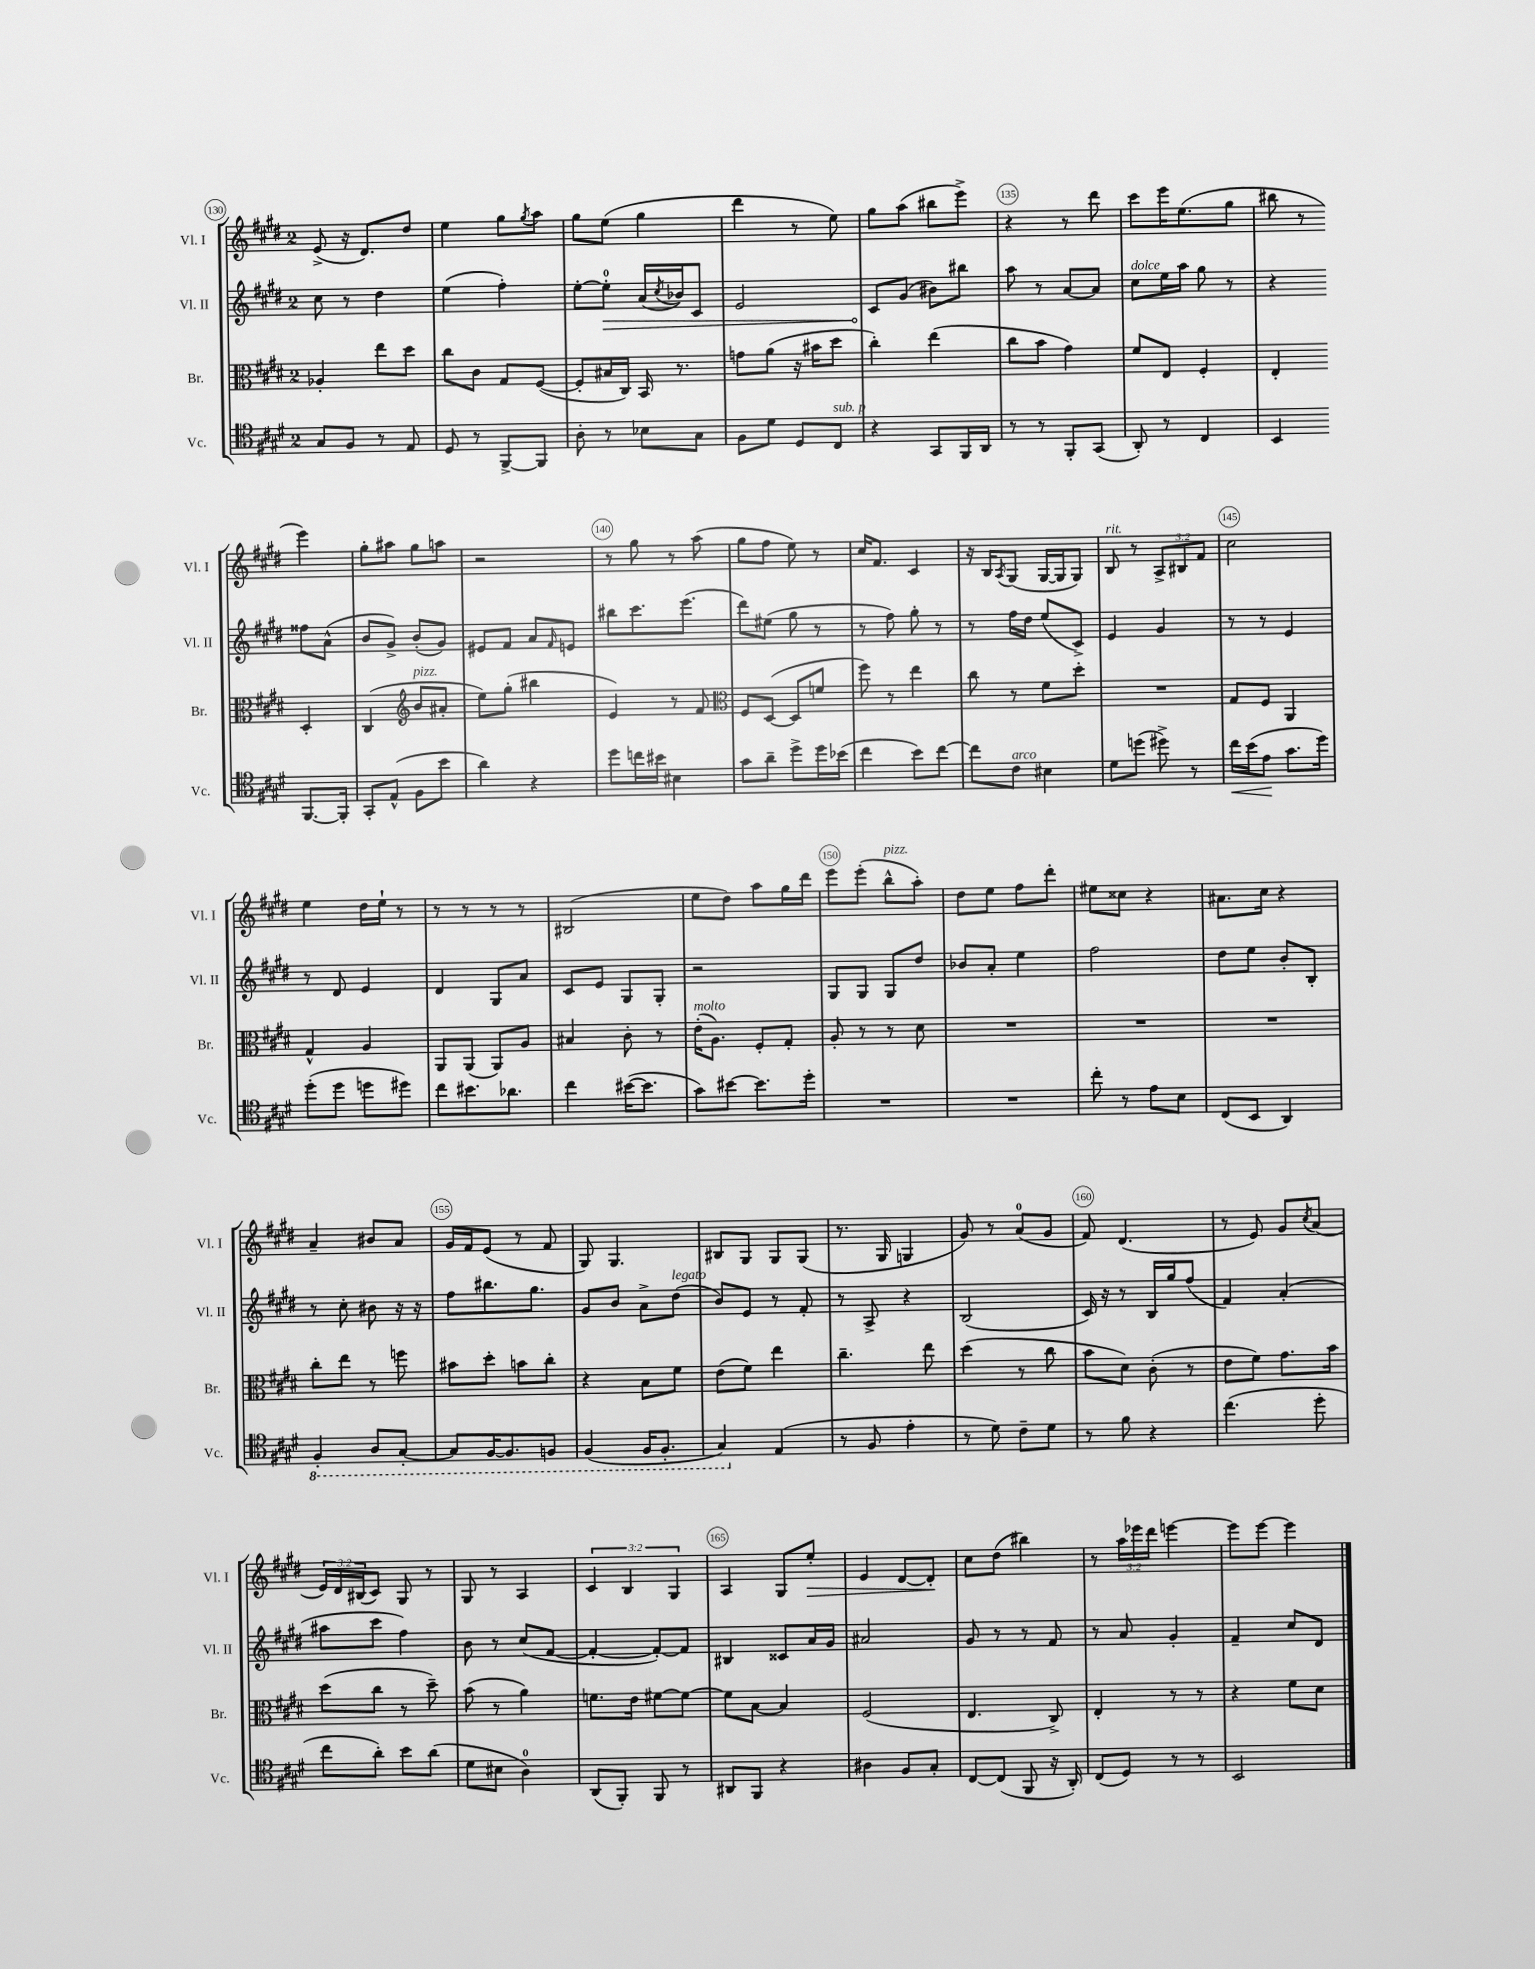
<<
\new StaffGroup <<
\new Staff = "s0" \with { instrumentName = "Vl. I" shortInstrumentName = "Vl. I" } {
    \clef treble \key e \major \once \override Staff.TimeSignature.style = #'single-digit \time 2/4 \override Staff.TupletNumber.text = #tuplet-number::calc-fraction-text
    e'8->( r16 dis'8.) dis''8 |
    e''4 gis''8 \acciaccatura { gis''8 } a''8 |
    gis''8 e''8( gis''4 |
    dis'''4 r8 e''8) |
    gis''8 a''8( bis''8 e'''8->) |
    r4 r8 dis'''8 |
    cis'''8 e'''16 e''8.( gis''8 |
    bis''8 r8 e'''4) |
    gis''8-. ais''8 gis''8 a''8 |
    r2 |
    r8 gis''8 r8 a''8( |
    gis''8 fis''8 e''8) r8 |
    cis''16 fis'8. cis'4 |
    r16 b16 \acciaccatura { a8 } gis8( gis16~ gis16 gis8) |
    b8^\markup { \italic "rit." } r8 \tuplet 3/2 { a8-> bis8 fis'8 } |
    cis''2 |
    e''4 dis''16 e''16-! r8 |
    r8 r8 r8 r8 |
    bis2( |
    e''8 dis''8) a''8 gis''16 dis'''16 |
    e'''8 e'''8-.( b''8-^^\markup { \italic "pizz." } a''8-.) |
    dis''8 e''8 fis''8 dis'''8-. |
    eis''8 cisis''8 r4 |
    ais'8. cis''16 r4 |
    a'4-- bis'8 a'8 |
    gis'16 fis'16 e'8( r8 fis'8 |
    gis8) gis4. |
    bis8 gis8 gis8 gis8( |
    r8. gis16 g4 |
    gis'8) r8 a'8-0( gis'8 |
    fis'8) dis'4.( |
    r8 e'8) gis'8 \acciaccatura { cis''8 } a'8( |
    \tuplet 3/2 { e'16) dis'16 bis16( } cis'8) gis8 r8 |
    gis8 r8 a4 |
    \tuplet 3/2 { cis'4 b4 gis4 } |
    a4 gis8 e''8-.\> |
    e'4 dis'8~ dis'8-.\! |
    cis''8 dis''8( bis''4) |
    r8 \tuplet 3/2 { a''16 ees'''16 dis'''16 } e'''4~ |
    e'''8 e'''8~ e'''4 \bar "|." |
}
\new Staff = "s1" \with { instrumentName = "Vl. II" shortInstrumentName = "Vl. II" } {
    \clef treble \key e \major \once \override Staff.TimeSignature.style = #'single-digit \time 2/4
    cis''8 r8 dis''4 |
    e''4( fis''4-.) |
    e''8~-. \once \override Hairpin.circled-tip = ##t e''8-0-.\> a'16( \acciaccatura { cis''8 } bes'16) cis'8 |
    e'2 |
    cis'8\! gis'8( bis'8) bis''8 |
    a''8 r8 a'8~ a'8 |
    cis''8^\markup { \italic "dolce" } e''16 a''16 gis''8 r8 |
    r4 fisis''8 a'8-^( |
    b'8 gis'8->) b'8-.( gis'8) |
    eis'8 fis'8 a'8 \grace { fis'16 } e'8 |
    bis''8 cis'''8. e'''8.( |
    dis'''8) eis''8( gis''8 r8 |
    r8 fis''8) gis''8-. r8 |
    r8 fis''16 dis''16 e''8( cis'8->) |
    e'4 gis'4 |
    r8 r8 e'4 |
    r8 dis'8 e'4 |
    dis'4 gis8 a'8 |
    cis'8 e'8 gis8 gis8-. |
    r2 |
    gis8 gis8 gis8 dis''8 |
    bes'8 a'8-. e''4 |
    fis''2 |
    dis''8 e''8 b'8-. b8-. |
    r8 cis''8-. bis'8 r16 r16 |
    fis''8 bis''8. gis''8. |
    gis'8 b'8 a'8-> dis''8^\markup { \italic "legato" }( |
    b'8) e'8 r8 fis'8-. |
    r8 a8-> r4 |
    b2( |
    cis'16) r16 r8 b16 gis''16 fis''8( |
    fis'4) a'4-.( |
    ais''8 cis'''8 fis''4) |
    b'8 r8 cis''8( fis'8~ |
    fis'4~-. fis'8~-.) fis'8 |
    bis4 cisis'8 a'16 gis'16 |
    ais'2 |
    gis'8 r8 r8 fis'8 |
    r8 a'8 gis'4-. |
    fis'4-- cis''8 dis'8 \bar "|." |
}
\new Staff = "s2" \with { instrumentName = "Br." shortInstrumentName = "Br." } {
    \clef alto \key e \major \once \override Staff.TimeSignature.style = #'single-digit \time 2/4
    aes4-. e''8 dis''8 |
    cis''8 cis'8 gis8 fis8~( |
    fis8-. bis16 cis16) b,16 r8. |
    g'8 a'8( r16 bis'16 dis''8 |
    cis''4-.) e''4( |
    cis''8 b'8 gis'4) |
    fis'8 e8 fis4-. |
    e4-. dis4-. |
    cis4( \clef treble b'8^\markup { \italic "pizz." } ais'8-. |
    e''8) gis''8-.( bis''4 |
    e'4) r8 fis'8 |
    \clef alto fis8 dis8~( dis8 f'8 |
    fis''8) r8 e''4 |
    cis''8 r8 fis'8 dis''8-. |
    R2 |
    gis8 fis8 a,4 |
    gis4-^ a4 |
    a,8 a,8( a,8) a8 |
    bis4 cis'8-. r8 |
    e'16-.^\markup { \italic "molto" }( a8.) fis8-. gis8-. |
    a8-. r8 r8 dis'8 |
    R2 |
    R2 |
    R2 |
    cis''8-. e''8 r8 f''8 |
    bis'8 dis''8-. b'8 cis''8-. |
    r4 b8 fis'8 |
    e'8( fis'8) e''4 |
    cis''4.-- e''8 |
    dis''4( r8 cis''8 |
    b'8 dis'8) cis'8-.( r8 |
    e'8 fis'8) gis'8. b'16 |
    dis''8( cis''8 r8 dis''8--) |
    b'8( r8 a'4) |
    f'8. e'16 fis'8~ fis'8~ |
    fis'8 b8~ b4 |
    fis2( |
    e4. cis8->) |
    e4-. r8 r8 |
    r4 fis'8 dis'8 \bar "|." |
}
\new Staff = "s3" \with { instrumentName = "Vc." shortInstrumentName = "Vc." } {
    \clef tenor \key e \major \once \override Staff.TimeSignature.style = #'single-digit \time 2/4
    gis8 fis8 r8 e8 |
    dis8 r8 fis,8~-> fis,8 |
    a8-. r8 bes8 gis8 |
    fis8 dis'8 dis8 cis8^\markup { \italic "sub. p" } |
    r4 gis,8 fis,16 a,16 |
    r8 r8 fis,8-. gis,8( |
    a,8-.) r8 cis4 |
    b,4 fis,8.~ fis,16-. |
    gis,8-. e8-^( fis8 b'8 |
    a'4) r4 |
    dis''8 c''16 bis'16 bis4 |
    gis'8 a'8-- dis''8-> dis''16 bes'16( |
    cis''4 b'8) cis''8~ |
    cis''8 cis'8^\markup { \italic "arco" } bis4 |
    dis'8 d''8( dis''8->) r8 |
    cis''16\< b'16( e'8\! gis'8. dis''16) |
    dis''8-.( dis''8 d''8 dis''8) |
    cis''8 bis'8. aes'8. |
    cis''4 bis'16~( bis'8. |
    gis'8) bis'8~ bis'8. dis''16-. |
    R2 |
    R2 |
    cis''8-. r8 e'8 b8 |
    cis8( b,8 a,4) |
    \ottava #-1 fis,4-. a,8 gis,8~-. |
    gis,8 fis,16~ fis,8. f,8 |
    fis,4( fis,16 fis,8.-. |
    gis,4) \ottava #0 e4( |
    r8 fis8 e'4-. |
    r8 dis'8) cis'8-- dis'8 |
    r8 fis'8 r4 |
    cis''4.( dis''8-. |
    cis''8 a'8-.) b'8 a'8( |
    dis'8 bis8 a4-0) |
    a,8( fis,8-.) fis,8 r8 |
    ais,8 fis,8 r4 |
    ais4 fis8 gis8-. |
    cis8~ cis8( fis,8 r16 a,16-.) |
    cis8( dis8) r8 r8 |
    b,2 \bar "|." |
}
>>
>>
\layout { \context { \Score currentBarNumber = #130 \override BarNumber.break-visibility = ##(#f #t #t) barNumberVisibility = #(every-nth-bar-number-visible 5) \override BarNumber.stencil = #(make-stencil-circler 0.1 0.3 ly:text-interface::print) } }
